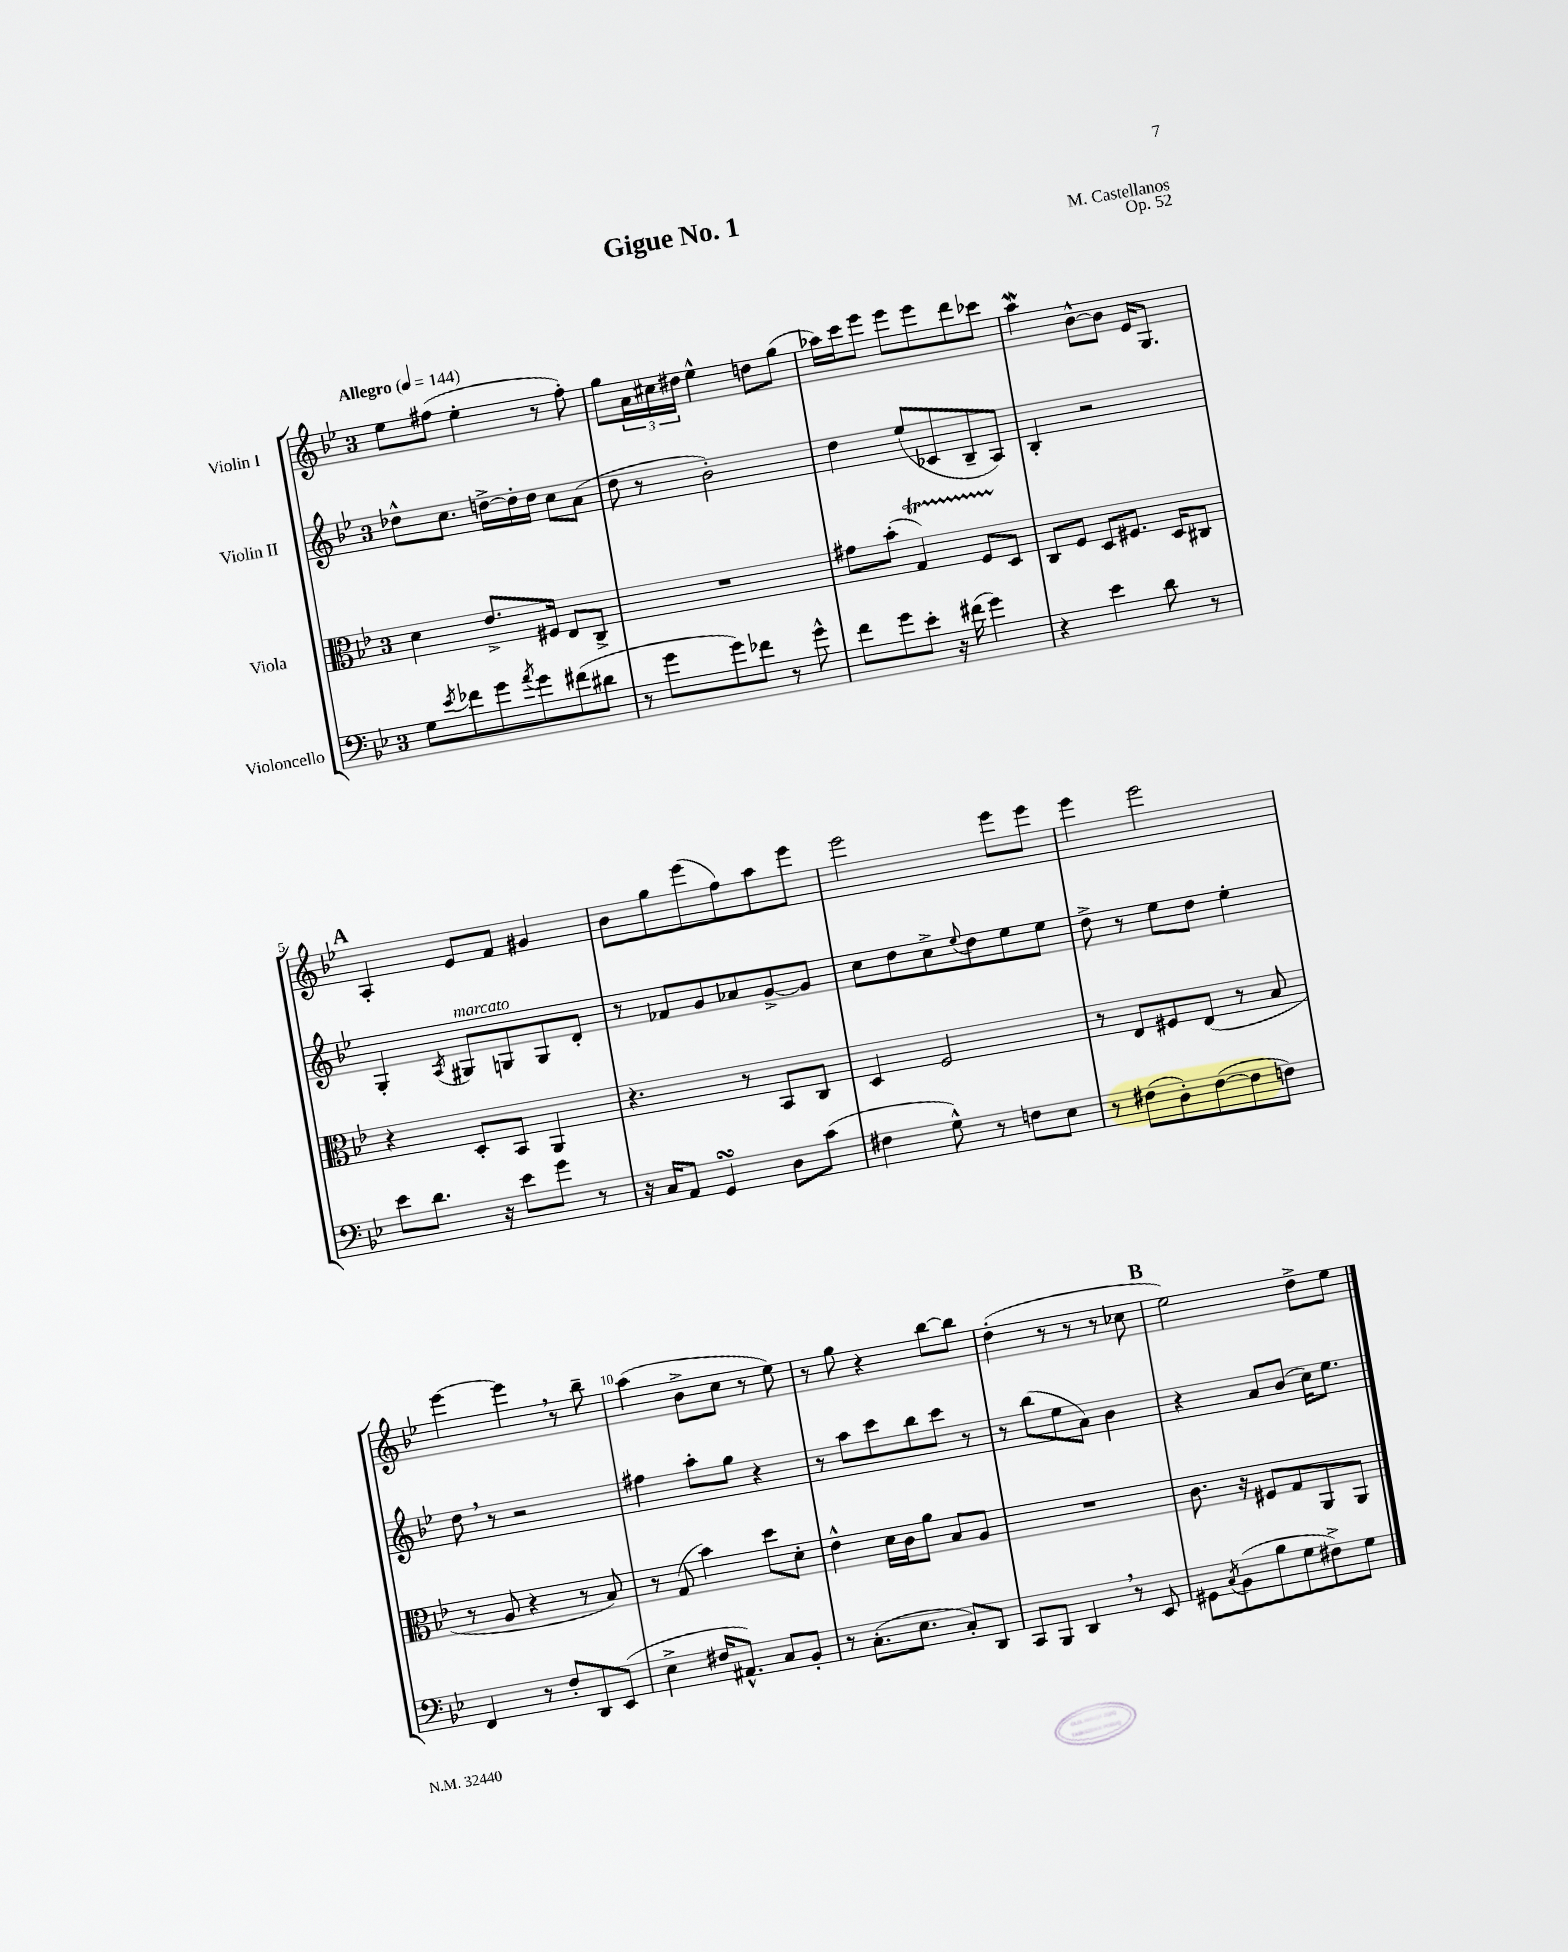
\header { title = "Gigue No. 1" composer = "M. Castellanos" opus = "Op. 52" }
<<
\new StaffGroup <<
\new Staff = "s0" \with { instrumentName = "Violin I" } {
    \clef treble \key bes \major \once \override Staff.TimeSignature.style = #'single-digit \time 3/4 \tempo "Allegro" 4 = 144
    ees''8 fis''8( ees''4-. r8 fis''8-.) |
    g''8 \tuplet 3/2 { a'16 cis''16 dis''16 } ees''4-^ d''8 g''8( |
    aes''16) c'''16 ees'''8 ees'''8 ees'''8 d'''8 ces'''8 |
    a''4\mordent bes'8~-^ bes'8 ees'16 g8. |
    \mark \markup { \bold "A" } a4-. ees'8 f'8 gis'4 |
    bes'8 g''8 ees'''8( f''8) a''8 ees'''8 |
    ees'''2 ees'''8 ees'''8 |
    ees'''4 ees'''2 |
    ees'''4~ ees'''4 \breathe r8 bes''8-- |
    a''4( bes'8-> c''8 r8 ees''8) |
    r8 g''8 r4 bes''8~ bes''8 |
    d''4-.( r8 r8 r8 ces''8 |
    \mark \markup { \bold "B" } ees''2) d''8-> ees''8 \bar "|." |
}
\new Staff = "s1" \with { instrumentName = "Violin II" } {
    \clef treble \key bes \major \once \override Staff.TimeSignature.style = #'single-digit \time 3/4
    des''8-^ c''8. d''16~-> d''16-. d''16 c''8 a'8( |
    d''8 r8 bes'2-.) |
    d''4 ees''8( ces'8 bes8-- a8) |
    bes4-. r2 |
    \mark \markup { \bold "A" } g4-. \acciaccatura { a8 } gis8^\markup { \italic "marcato" } g8 g8 d'8-. |
    r8 fes'8 g'8 aes'8 g'8~-> g'8 |
    c''8 d''8 c''8-> \appoggiatura { ees''8 } d''8 ees''8 ees''8 |
    d''8-> r8 ees''8 d''8 ees''4-. |
    d''8 \breathe r8 r2 |
    fis''4 a''8-. g''8 r4 |
    r8 a''8 c'''8 bes''8 c'''8 r8 |
    r8 bes''8( ees''8 a'8) bes'4 |
    \mark \markup { \bold "B" } r4 a'8 bes'8( c''16) ees''8. \bar "|." |
}
\new Staff = "s2" \with { instrumentName = "Viola" } {
    \clef alto \key bes \major \once \override Staff.TimeSignature.style = #'single-digit \time 3/4
    d'4 ees'8.-> fis16 ees8 c8-> |
    R2. |
    gis'8 bes'8-.( g4\startTrillSpan) f8 d8\stopTrillSpan |
    c8 f8 d8 fis8. d16 cis8 |
    \mark \markup { \bold "A" } r4 d8-. bes,8 a,4 |
    r4. r8 bes,8 c8 |
    d4 f2 |
    r8 ees8 fis8 ees8( r8 bes8 |
    r8 a8 r4 r8 bes8) |
    r8 g8( bes'4) d''8 d'8-. |
    ees'4-^ d'16 c'16 a'8 bes8 a8 |
    R2. |
    \mark \markup { \bold "B" } c'8. r16 fis8 g8 a,8 a,8 \bar "|." |
}
\new Staff = "s3" \with { instrumentName = "Violoncello" } {
    \clef bass \key bes \major \once \override Staff.TimeSignature.style = #'single-digit \time 3/4
    g8 \acciaccatura { ees'8 } fes'8 g'8 \acciaccatura { a'8 } g'8 fis'8( dis'8 |
    r8 g'8 g'8) fes'8 r8 g'8-^ |
    f'8 g'8 ees'8-. r16 fis'16( g'4) |
    r4 ees'4 d'8 r8 |
    \mark \markup { \bold "A" } ees'8 d'8. r16 ees'8 g'8 r8 |
    r16 c16 a,8 g,4\turn d8 c'8( |
    fis4 g8-^) r8 f8 ees8 |
    r8 fis8( d8-.) fis8~( fis8 f8) |
    f,4 r8 f8-. d,8 ees,8( |
    ees4-> fis16 ais,8.-^) c8 bes,8-. |
    r8 c8.-.( ees8. c8-.) d,8 |
    c,8 bes,,8 d,4 \breathe r8 ees,8 |
    \mark \markup { \bold "B" } gis,8 \acciaccatura { c8 } bes,8( bes8 g8 fis8->) g8 \bar "|." |
}
>>
>>
\layout { \context { \Score \override BarNumber.break-visibility = ##(#f #t #t) barNumberVisibility = #(every-nth-bar-number-visible 5) } }
